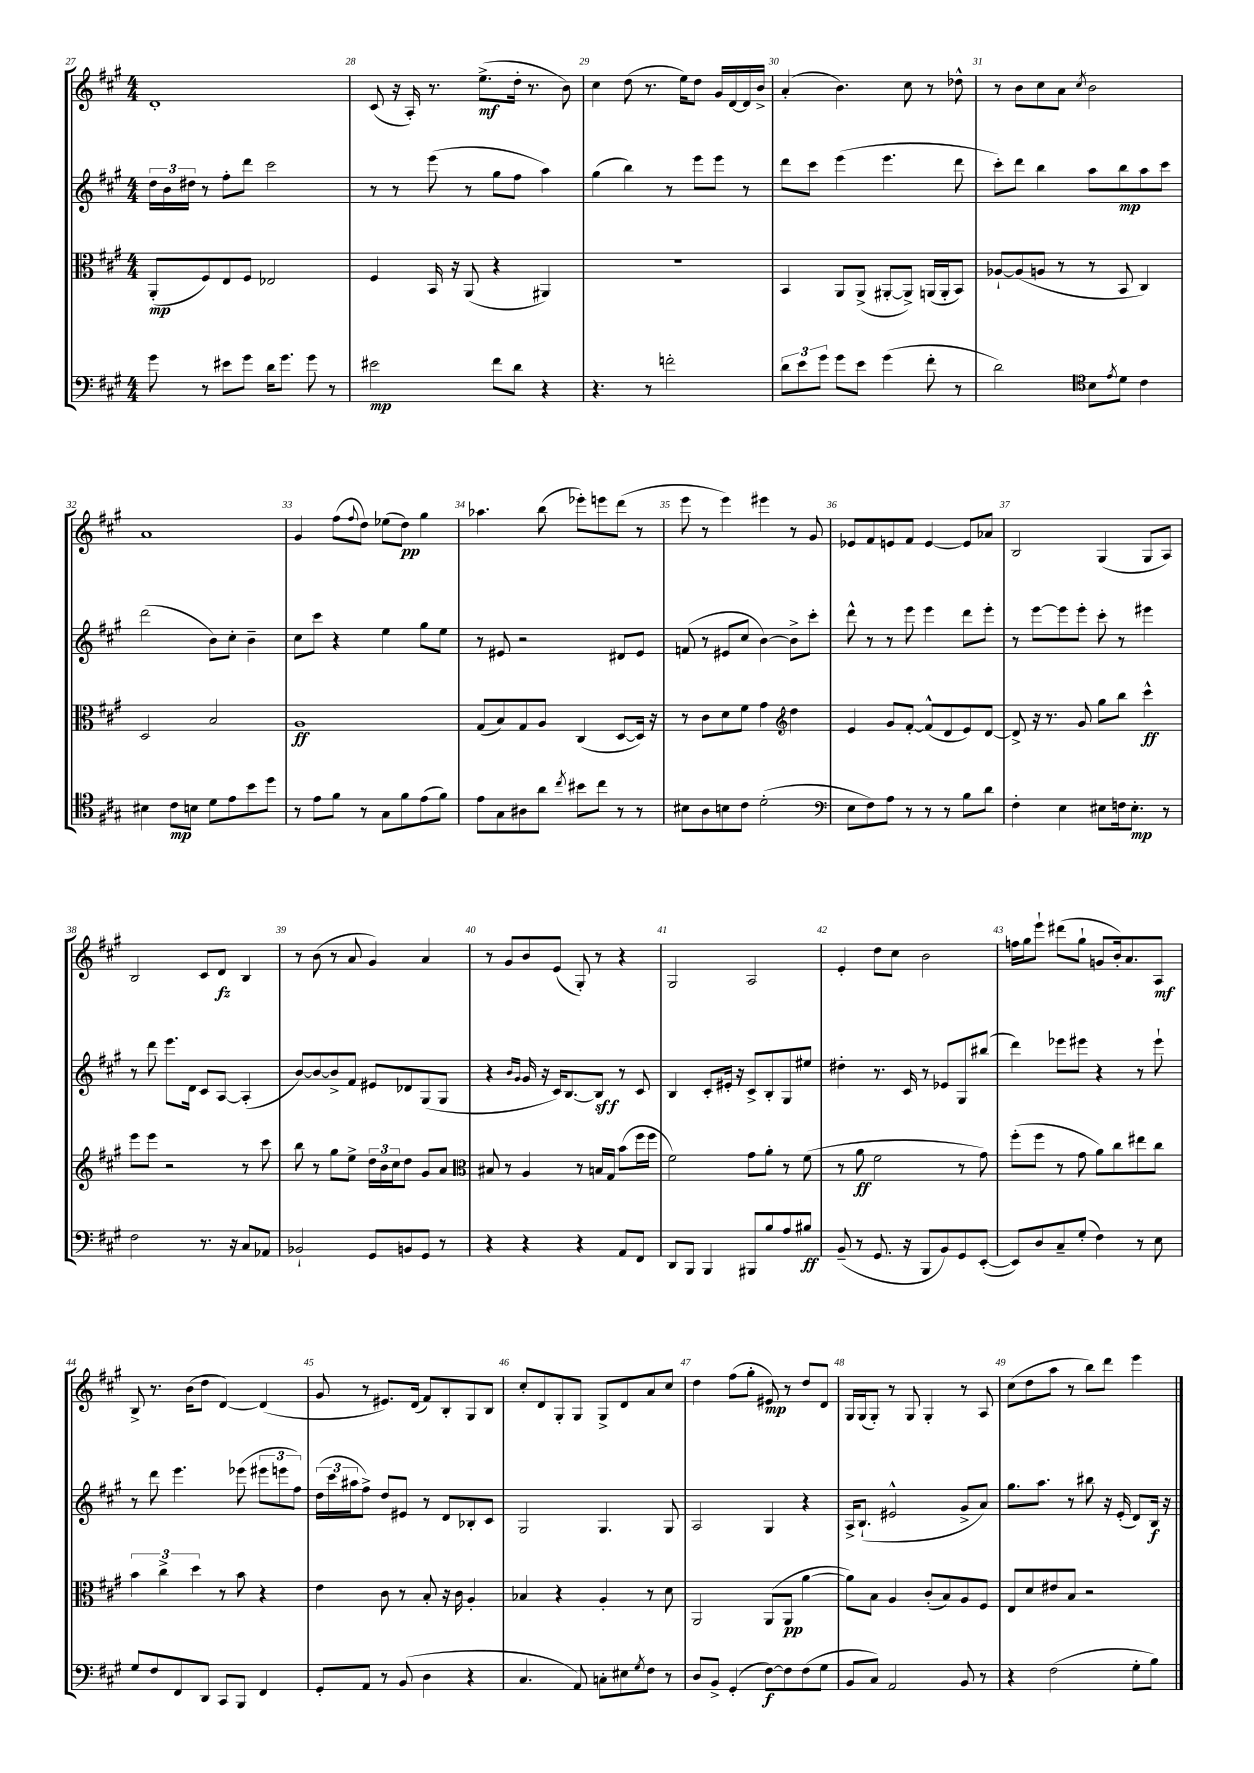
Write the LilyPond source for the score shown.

<<
\new StaffGroup <<
\new Staff = "s0" {
    \clef treble \key a \major \numericTimeSignature \time 4/4
    d'1-. |
    cis'8( r16 a16-.) r8. e''8.->\mf( d''16-. r8. b'8) |
    cis''4 d''8( r8. e''16) d''8 gis'16 d'16~ d'16 b'16-> |
    a'4-.( b'4.) cis''8 r8 des''8-^ |
    r8 b'8 cis''8 a'8 \acciaccatura { cis''8 } b'2 |
    a'1 |
    gis'4 fis''8( \appoggiatura { fis''8 } d''8) ees''8( d''8\pp) gis''4 |
    aes''4. b''8( ees'''8-.) e'''8 d'''8( r8 |
    e'''8 r8 e'''4) eis'''4 r8 gis'8 |
    ees'8 fis'8 e'8 fis'8 e'4~ e'8 aes'8 |
    b2 gis4( gis8 a8) |
    b2 cis'8 d'8\fz b4 |
    r8 b'8( r8 a'8 gis'4) a'4 |
    r8 gis'8 b'8 e'8( gis8-.) r8 r4 |
    gis2 a2 |
    e'4-. d''8 cis''8 b'2 |
    f''16 gis''16 e'''8-! dis'''8( gis''8-! g'8 b'16-.) a'8. a8\mf |
    b8-> r8. b'16( d''8 d'4~) d'4( |
    gis'8 r8 eis'8.) d'16( fis'8) b8-. gis8 b8 |
    cis''8-. d'8 gis8-. gis8 gis8-> d'8 a'8 cis''8 |
    d''4 fis''8( gis''8-. eis'8\mp) r8 d''8 d'8 |
    gis16 gis16( gis8-.) r8 gis8 gis4-. r8 a8 |
    cis''8( d''8 a''8 r8 b''8) d'''8 e'''4 \bar "|." |
}
\new Staff = "s1" {
    \clef treble \key a \major \numericTimeSignature \time 4/4
    \tuplet 3/2 { d''16 b'16 dis''16 } r8 fis''8-. d'''8 cis'''2 |
    r8 r8 e'''8( r8 gis''8 fis''8 a''4) |
    gis''4( b''4) r8 e'''8 e'''8 r8 |
    d'''8 cis'''8 e'''4( e'''4. d'''8 |
    cis'''8-.) d'''8 b''4 a''8 b''8\mp a''8 cis'''8 |
    d'''2( b'8) cis''8-. b'4-- |
    cis''8 cis'''8 r4 e''4 gis''8 e''8 |
    r8 eis'8 r2 dis'8 eis'8 |
    f'8( r8 eis'8 cis''8 b'4~) b'8-> cis'''8-. |
    d'''8-^ r8 r8 e'''8 e'''4 d'''8 e'''8-. |
    r8 e'''8~ e'''8 e'''8-. cis'''8-. r8 eis'''4 |
    r8 d'''8 e'''8. d'16 cis'8 a8~ a4-.( |
    b'8~) b'8~ b'8-> fis'8 eis'8 des'8 gis8( gis8 |
    r4 \grace { b'16 gis'16 } gis'16 r16 cis'16) b8.~ b8\sff r8 cis'8 |
    b4 cis'8-. eis'16-. r16 cis'8-> b8-. gis8 eis''8 |
    dis''4-. r8. cis'16 r8 ees'8 gis8 bis''8( |
    d'''4) ees'''8 eis'''8 r4 r8 eis'''8-! |
    r8 d'''8 e'''4. ees'''8( \tuplet 3/2 { eis'''8 e'''8 fis''8) } |
    \tuplet 3/2 { d''16( cis'''16 ais''16 } fis''8->) d''8 eis'8 r8 d'8 bes8-. cis'8 |
    gis2 gis4. gis8 |
    a2 gis4 r4 |
    a16-> b8.-!( eis'2-^ gis'8-> a'8) |
    gis''8. a''8. r8 bis''8 r16 e'16-.( d'8) b16\f r16 \bar "|." |
}
\new Staff = "s2" {
    \clef alto \key a \major \numericTimeSignature \time 4/4
    a,8-.\mp( fis8) e8 fis8 ees2 |
    fis4 b,16 r16 a,8( r4 ais,4) |
    R1 |
    b,4 a,8 a,8->( ais,8~-. ais,8->) a,16( a,16-. b,8) |
    aes8~-! aes8( a8 r8 r8 b,8 cis4) |
    d2 b2 |
    a1\ff |
    gis8( b8) gis8 a8 cis4( d8~ d16) r16 |
    r8 cis'8 d'8 fis'8 gis'4 \clef treble d''4 |
    e'4 gis'8 fis'8~-. fis'8-^( d'8 e'8) d'8~ |
    d'8-> r16 r8. gis'8 gis''8 b''8 cis'''4-^\ff |
    e'''8 e'''8 r2 r8 cis'''8 |
    b''8 r8 gis''8 e''8-> \tuplet 3/2 { d''16 b'16 cis''16 } d''8 gis'8 a'8 |
    \clef alto bis8 r8 a4 r8 b16 gis16 b'8( fis''16 fis''16 |
    fis'2) gis'8 a'8-. r8 fis'8( |
    r8 a'8\ff fis'2 r8 gis'8) |
    fis''8-.( fis''8 r8 gis'8 a'8) cis''8 eis''8 cis''8 |
    \tuplet 3/2 { b'4 cis''4-> d''4 } r8 b'8 r4 |
    e'4 cis'8 r8 b8-. r16 cis'16 a4-. |
    bes4 r4 a4-. r8 d'8 |
    a,2 a,8( a,8\pp a'4~ |
    a'8) b8 a4 cis'8-.( b8) a8 fis8 |
    e8 d'8 eis'8 b8 r2 \bar "|." |
}
\new Staff = "s3" {
    \clef bass \key a \major \numericTimeSignature \time 4/4
    gis'8 r8 eis'8 gis'8 d'16 gis'8. gis'8 r8 |
    eis'2\mp fis'8 d'8 r4 |
    r4. r8 f'2-. |
    \tuplet 3/2 { d'8 e'8 gis'8 } gis'8 e'8 gis'4( fis'8-. r8 |
    d'2) \clef tenor b8 \acciaccatura { e'8 } d'8 cis'4 |
    bis4 cis'8\mp b8 d'8 e'8 b'8 d''8 |
    r8 e'8 fis'8 r8 gis8 fis'8 e'8( fis'8) |
    e'8 gis8 ais8 a'8 \acciaccatura { cis''8 } bis'8 cis''8 r8 r8 |
    bis8 a8 b8 cis'8 d'2-.( |
    \clef bass e8 fis8) a8 r8 r8 r8 b8 d'8 |
    fis4-. e4 eis8 f16 eis8.-.\mp r8 |
    fis2 r8. r16 cis8 aes,8 |
    bes,2-! gis,8 b,8 gis,8 r8 |
    r4 r4 r4 a,8 fis,8 |
    d,8 b,,8 b,,4 bis,,8 b8 a8 bis8\ff |
    b,8--( r8 gis,8. r16 b,,8 b,8) gis,8 e,8~-.( |
    e,8) d8 cis8-- gis8-.( fis4) r8 e8 |
    gis8 fis8 fis,8 d,8 cis,8 b,,8 fis,4 |
    gis,8-. a,8 r8 b,8( d4 r4 |
    cis4. a,8) c8-. eis8 \acciaccatura { gis8 } fis8 r8 |
    d8 b,8-> gis,4-.( fis8~\f) fis8 fis8( gis8 |
    b,8 cis8) a,2 b,8 r8 |
    r4 fis2( gis8-. b8) \bar "|." |
}
>>
>>
\layout { \context { \Score currentBarNumber = #27 \override BarNumber.break-visibility = ##(#f #t #t) barNumberVisibility = #all-bar-numbers-visible } }
